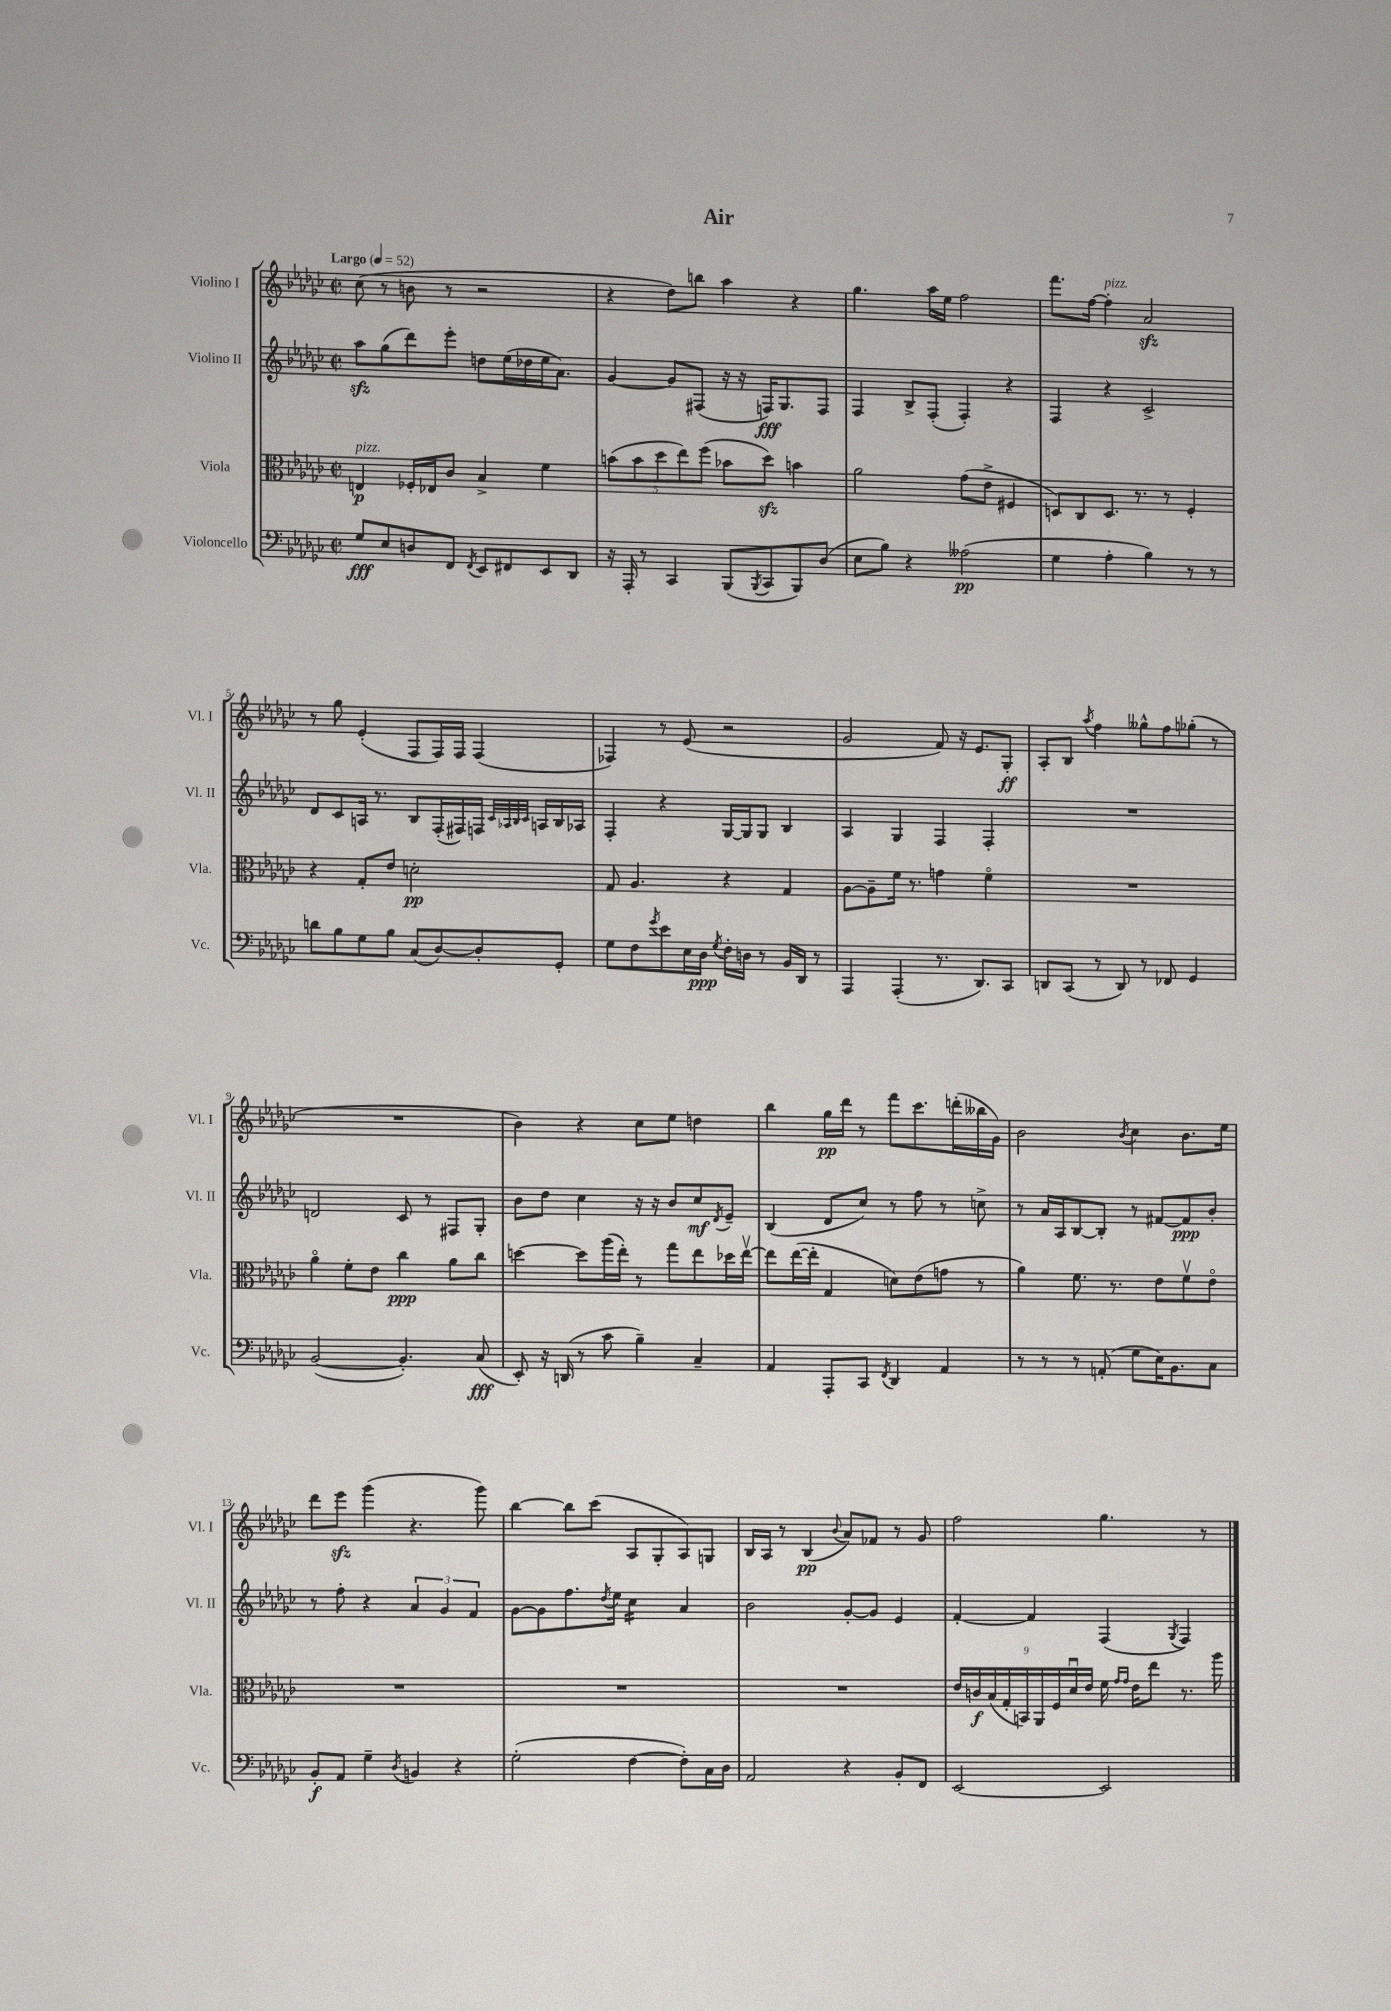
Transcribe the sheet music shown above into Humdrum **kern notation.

**kern	**dynam	**kern	**dynam	**kern	**dynam	**kern	**dynam
*part4	*part4	*part3	*part3	*part2	*part2	*part1	*part1
*staff4	*staff4	*staff3	*staff3	*staff2	*staff2	*staff1	*staff1
*I"Violoncello	*	*I"Viola	*	*I"Violino II	*	*I"Violino I	*
*I'Vc.	*	*I'Vla.	*	*I'Vl. II	*	*I'Vl. I	*
*clefF4	*	*clefC3	*	*clefG2	*	*clefG2	*
*k[b-e-a-d-g-c-]	*	*k[b-e-a-d-g-c-]	*	*k[b-e-a-d-g-c-]	*	*k[b-e-a-d-g-c-]	*
*M2/2	*	*M2/2	*	*M2/2	*	*M2/2	*
*met(c|)	*	*met(c|)	*	*met(c|)	*	*met(c|)	*
*MM52	*	*MM52	*	*MM52	*	*MM52	*
=1	=1	=1	=1	=1	=1	=1	=1
!	!	!	!	!	!	!LO:TX:a:B:t=Largo	!
!	!	!LO:TX:a:i:t=pizz.	!	!	!	!	!
8G-/L	fff	4En/	p	8aa-zz\L	.	(8cc-\	.
8E-/	.	.	.	(8gg-\	.	8r	.
8Dn/	.	16F-X'/LL	.	8ddd-\)	.	8bn\	.
.	.	16E-X/J	.	.	.	.	.
8FF/J	.	8c-/J	.	8eee-'\J	.	8r	.
8qFF/	.	.	.	.	.	.	.
8EE-/L	.	4B-^/	.	8ddn\L	.	2r	.
8FF#X/	.	.	.	(16ee-\L	.	.	.
.	.	.	.	16dd-X\	.	.	.
8EE-/	.	4f\	.	16ee-\J	.	.	.
.	.	.	.	8.a-\J)	.	.	.
8DD-/J	.	.	.	.	.	.	.
=2	=2	=2	=2	=2	=2	=2	=2
16r	.	(10bn\L	.	[4g-/	.	4r	.
16AAA-'/	.	.	.	.	.	.	.
.	.	10b\	.	.	.	.	.
8r	.	.	.	.	.	.	.
.	.	10dd-\	.	.	.	.	.
4CC-/	.	.	.	8g-/L]	.	8dd-\L)	.
.	.	10ee-\)	.	.	.	.	.
.	.	.	.	(8F#X/J	.	8bbn\J	.
.	.	(10ff\J	.	.	.	.	.
(8BBB-/L	.	8b-X\L	.	16r	.	4aa-\	.
.	.	.	.	16r	.	.	.
8qBBB-/	.	.	.	.	.	.	.
8CC-/	.	8dd-zz\J)	.	16Fn/KL)	fff	.	.
.	.	.	.	8.G-/	.	.	.
8BBB-/)	.	4bn\	.	.	.	4r	.
(8D-/J	.	.	.	8F/J	.	.	.
=3	=3	=3	=3	=3	=3	=3	=3
8E-\L	.	2a-\	.	4F/	.	4.gg-\	.
8B-\J)	.	.	.	.	.	.	.
4r	.	.	.	8B-^/L	.	.	.
.	.	.	.	(8F'/J	.	16aa-\LL	.
.	.	.	.	.	.	16ee-\JJ	.
(2A--X\	pp	(8g-\L	.	4F'/)	.	2ff\	.
.	.	8e-^\J	.	.	.	.	.
.	.	4F#X/	.	4r	.	.	.
=4	=4	=4	=4	=4	=4	=4	=4
4G-\	.	8Dn/L)	.	4F/	.	8.fff\L	.
.	.	8C-/	.	.	.	.	.
.	.	.	.	.	.	[16ff\Jk	.
!	!	!	!	!	!	!LO:TX:a:i:t=pizz.	!
4A-'\	.	8.D/J	.	4r	.	4ff'\]	.
.	.	8.r	.	.	.	.	.
4B-\)	.	.	.	2c-^/	.	2a-zz/	.
.	.	8r	.	.	.	.	.
8r	.	4F'/	.	.	.	.	.
8r	.	.	.	.	.	.	.
!!LO:LB:g=z
=5	=5	=5	=5	=5	=5	=5	=5
8dn\L	.	4r	.	8d-/L	.	8r	.
8B-\	.	.	.	8c-/	.	8gg-\	.
8G-\	.	8G-'/L	.	16An/Jk	.	(4e-'/	.
.	.	.	.	8.r	.	.	.
8B-\J	.	8e-/J	.	.	.	.	.
(8C-/L	.	2dn'\	pp	8B-/L	.	8F/L	.
[8D-/)	.	.	.	(16F'/L	.	16F/L)	.
.	.	.	.	16F#X/)	.	16F/JJ	.
8D-'/]	.	.	.	16Fn/JJ	.	(4F/	.
.	.	.	.	32qqc-/LLL	.	.	.
.	.	.	.	32qqA-X/	.	.	.
.	.	.	.	32qqB-/	.	.	.
.	.	.	.	32qqc-/JJJ	.	.	.
.	.	.	.	16An/LL	.	.	.
8GG-'/J	.	.	.	16B-/	.	.	.
.	.	.	.	16A-X/JJ	.	.	.
=6	=6	=6	=6	=6	=6	=6	=6
8G-\L	.	8G-/	.	4F'/	.	4F-X/)	.
8F\	.	4.A-/	.	.	.	.	.
8qg-/	.	.	.	.	.	.	.
8e-\	.	.	.	4r	.	8r	.
16E-\L	.	.	.	.	.	(8e-/	.
16D-\JJ	ppp	.	.	.	.	.	.
8qG-/	.	.	.	.	.	.	.
16F'\LL	.	4r	.	[16G-/LL	.	2r	.
16Dn\JJ	.	.	.	16G-/J]	.	.	.
8r	.	.	.	8G-/J	.	.	.
16BB-/LL	.	4G-/	.	4B-/	.	.	.
16DD-/JJ	.	.	.	.	.	.	.
8r	.	.	.	.	.	.	.
=7	=7	=7	=7	=7	=7	=7	=7
4AAA-/	.	[8A-\L	.	4A-/	.	2g-/	.
.	.	8A-~\]	.	.	.	.	.
(4AAA-'/	.	16f\Jk	.	4G-/	.	.	.
.	.	8.r	.	.	.	.	.
8.r	.	4gn\	.	4F/	.	8f/)	.
.	.	.	.	.	.	16r	.
8.DD-/L)	.	.	.	.	.	8.e-/L	.
.	.	4f\	.	4F'/	.	.	.
8CC-/J	.	.	.	.	.	8G-'/J	ff
=8	=8	=8	=8	=8	=8	=8	=8
8DDn/L	.	1r	.	1r	.	8A-'/L	.
(8CC-/J	.	.	.	.	.	8B-/J	.
.	.	.	.	.	.	8qaa-/	.
8r	.	.	.	.	.	4ff\	.
8DD/)	.	.	.	.	.	.	.
8r	.	.	.	.	.	8gg--X^^\L	.
8FF-X/	.	.	.	.	.	8ff\	.
4GG-/	.	.	.	.	.	(8gg-X'\J	.
.	.	.	.	.	.	8r	.
!!LO:LB:g=z
=9	=9	=9	=9	=9	=9	=9	=9
([2BB-/	.	4a-\	.	2dn/	.	1r	.
.	.	8f'\L	.	.	.	.	.
.	.	8e-\J	.	.	.	.	.
4.BB-'/])	.	4cc-\	ppp	8c-/	.	.	.
.	.	.	.	8r	.	.	.
.	.	8a-\L	.	8F#X/L	.	.	.
(8C-/	fff	8cc-\J	.	8G-'/J	.	.	.
=10	=10	=10	=10	=10	=10	=10	=10
8EE-'/)	.	[4ddn\	.	8b-\L	.	4b-\)	.
16r	.	.	.	8dd-\J	.	.	.
(16DDn/	.	.	.	.	.	.	.
8r	.	8dd\L]	.	4cc-\	.	4r	.
8c-\	.	(16aa-\L	.	.	.	.	.
.	.	16ee-'\JJ)	.	.	.	.	.
4B-~\)	.	8r	.	16r	.	8cc-\L	.
.	.	.	.	16r	.	.	.
.	.	8gg-\L	.	8b-/L	.	8ee-\J	.
4C-~/	.	8ee-\	.	8cc-/	mf	4ddn\	.
.	.	.	.	8qd-/	.	.	.
.	.	16dd-X\L	.	8e-~/J	.	.	.
.	.	[16ee-v\JJ	.	.	.	.	.
=11	=11	=11	=11	=11	=11	=11	=11
4AA-/	.	8ee-\L]	.	(4B-/	.	4bb-\	.
.	.	([16ee-\L	.	.	.	.	.
.	.	16ee-'\JJ]	.	.	.	.	.
8AAA-'/L	.	4G-/	.	8d-/L	.	16gg-\LL	pp
.	.	.	.	.	.	16ddd-\JJ	.
8CC-/J	.	.	.	8cc-/J)	.	8r	.
8qFF/	.	.	.	.	.	.	.
4DD-/	.	8dn\L)	.	8r	.	8fff\L	.
.	.	(8e-\	.	8ff\	.	8.ccc-\	.
4AA-/	.	8gn\J	.	8r	.	.	.
.	.	.	.	.	.	(16dddn'\L	.
.	.	8r	.	8ccn^\	.	16bb--X\	.
.	.	.	.	.	.	16g-\JJ)	.
=12	=12	=12	=12	=12	=12	=12	=12
8r	.	4a-\)	.	8r	.	2b-\	.
8r	.	.	.	16a-/LL	.	.	.
.	.	.	.	16A-/J	.	.	.
8r	.	8.f\	.	[8B-/	.	.	.
(8AAn'/	.	.	.	8B-'/J]	.	.	.
.	.	8.r	.	.	.	.	.
.	.	.	.	.	.	8qb-/	.
8G-\L	.	.	.	8r	.	4cc-\	.
16E-\K)	.	8e-\L	.	[8f#X/L	.	.	.
8.BB-\	.	.	.	.	.	.	.
.	.	8fv\	.	8f#/]	ppp	8.b-\L	.
8C-\J	.	8e-\J	.	8b-'/J	.	.	.
.	.	.	.	.	.	16ee-\Jk	.
!!LO:LB:g=z
=13	=13	=13	=13	=13	=13	=13	=13
8BB-'/L	f	1r	.	8r	.	8ddd-\L	.
8AA-/J	.	.	.	8ff'\	.	8eee-zz\J	.
4G-~\	.	.	.	4r	.	(4ggg-\	.
8qD-/	.	.	.	.	.	.	.
4BBn/	.	.	.	6a-/	.	4.r	.
.	.	.	.	6g-/	.	.	.
4r	.	.	.	.	.	.	.
.	.	.	.	6f/	.	.	.
.	.	.	.	.	.	8ggg-\)	.
=14	=14	=14	=14	=14	=14	=14	=14
(2G-'\	.	1r	.	[8g-\L	.	[4bb-\	.
.	.	.	.	8g-\]	.	.	.
.	.	.	.	8.ff\	.	8bb-\L]	.
.	.	.	.	.	.	(8ccc-\J	.
.	.	.	.	8qdd-/	.	.	.
.	.	.	.	16ee-\Jk	.	.	.
*	*	*	*	*tremolo	*	*	*
[4F\	.	.	.	16cc-\LL	.	8A-/L	.
.	.	.	.	16cc-\	.	.	.
.	.	.	.	16cc-\	.	8G-'/	.
.	.	.	.	16cc-\JJ	.	.	.
*	*	*	*	*Xtremolo	*	*	*
8F'\L])	.	.	.	4a-/	.	8A-/)	.
16C-\L	.	.	.	.	.	8Gn/J	.
16D-\JJ	.	.	.	.	.	.	.
=15	=15	=15	=15	=15	=15	=15	=15
2AA-/	.	1r	.	2b-\	.	16B-/LL	.
.	.	.	.	.	.	16A-/JJ	.
.	.	.	.	.	.	8r	.
.	.	.	.	.	.	(4B-/	pp
.	.	.	.	.	.	8qqb-/	.
4r	.	.	.	[8g-'/L	.	8a-/L)	.
.	.	.	.	8g-/J]	.	8f-X/J	.
8BB-'/L	.	.	.	4e-/	.	8r	.
8FF/J	.	.	.	.	.	8g-/	.
=16	=16	=16	=16	=16	=16	=16	=16
[2EE-/	.	18e-/LL	.	[4f'/	.	2ff\	.
.	.	18cn/	f	.	.	.	.
.	.	(18B-/	.	.	.	.	.
.	.	18G-'/	.	.	.	.	.
.	.	18BBn/)	.	.	.	.	.
.	.	.	.	4f/]	.	.	.
.	.	18AA-/	.	.	.	.	.
.	.	18F/	.	.	.	.	.
.	.	18d-u/	.	.	.	.	.
.	.	18e-/JJ	.	.	.	.	.
2EE-/]	.	16f\	.	(4F/	.	4.gg-\	.
.	.	16qqg-/LL	.	.	.	.	.
.	.	16qqg-/JJ	.	.	.	.	.
.	.	16e-\KL	.	.	.	.	.
.	.	8ee-\J	.	.	.	.	.
.	.	.	.	8qG-/	.	.	.
.	.	8.r	.	4F/)	.	.	.
.	.	.	.	.	.	8r	.
.	.	16aa-\	.	.	.	.	.
==	==	==	==	==	==	==	==
*-	*-	*-	*-	*-	*-	*-	*-
